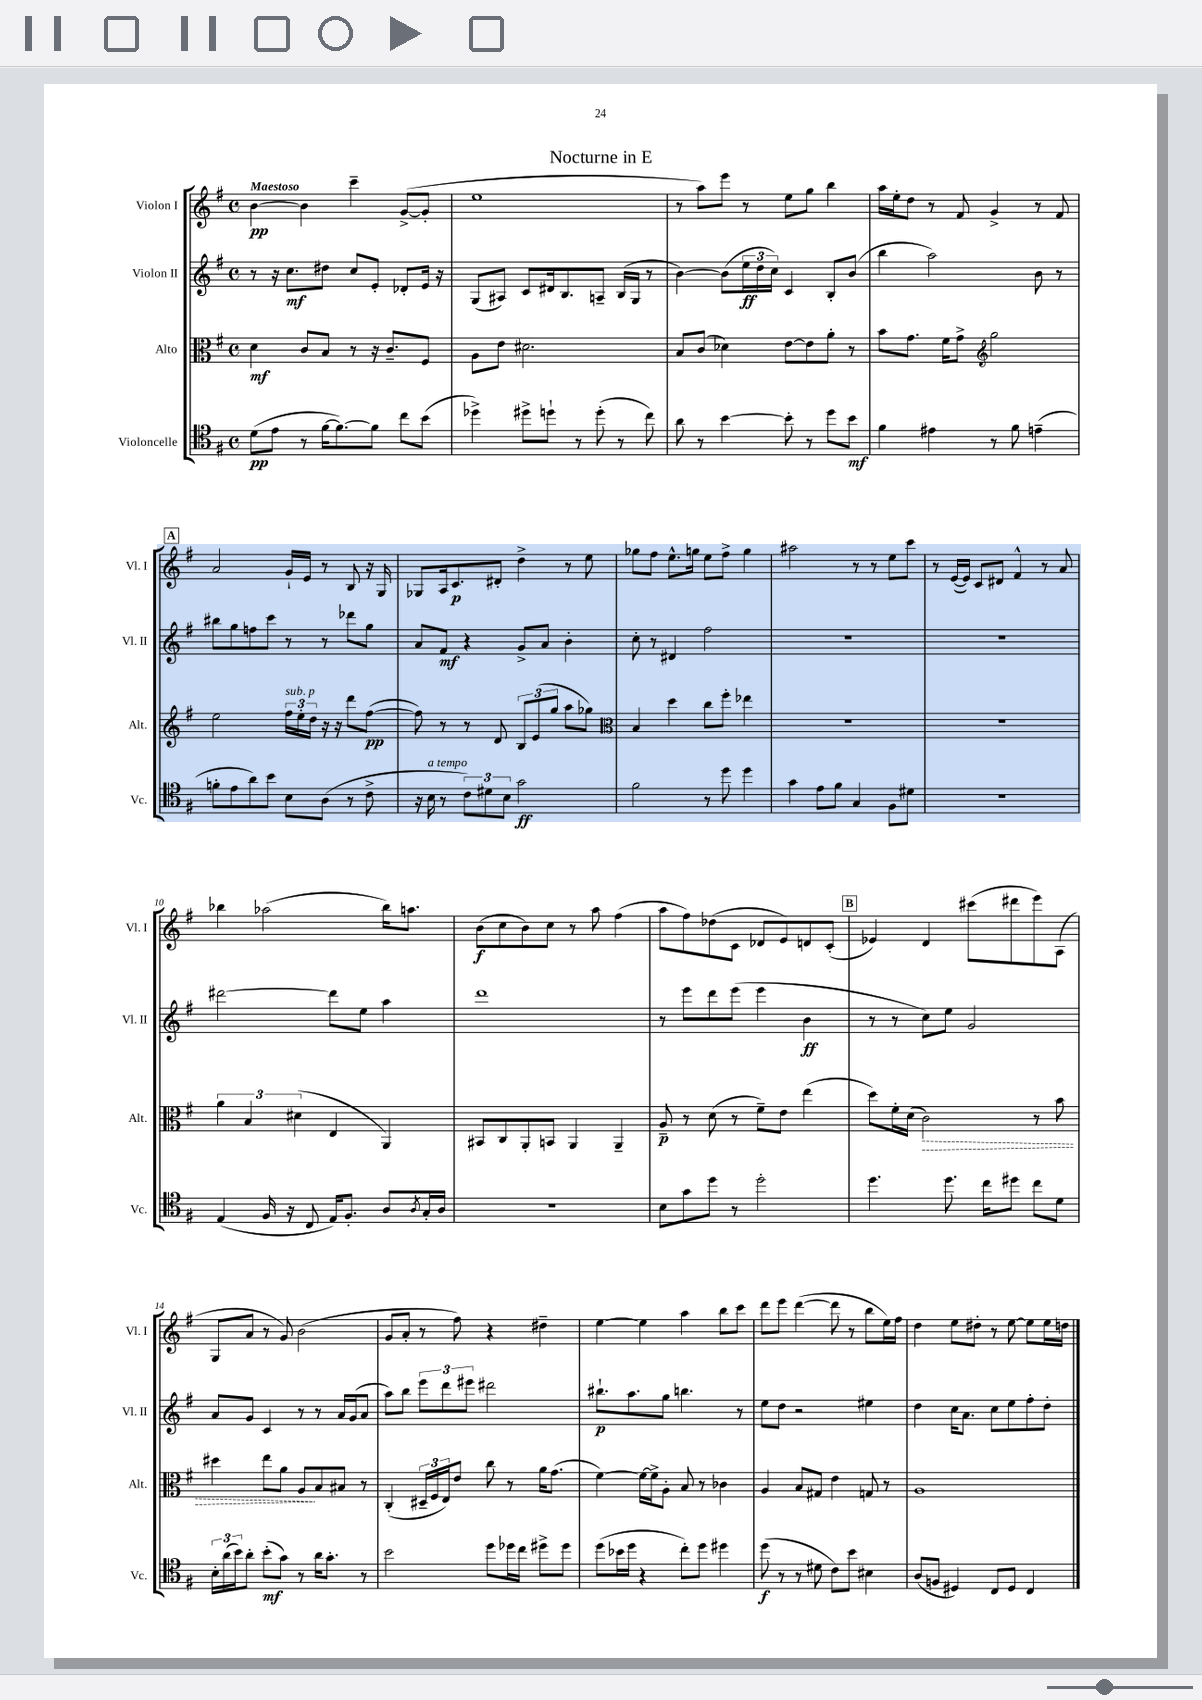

**kern	**kern	**kern	**kern
*staff4	*staff3	*staff2	*staff1
*clefC4	*clefC3	*clefG2	*clefG2
*k[f#]	*k[f#]	*k[f#]	*k[f#]
*M4/4	*M4/4	*M4/4	*M4/4
*met(c)	*met(c)	*met(c)	*met(c)
(8d	4d	8r	[4b
8e	.	16r	.
.	.	8.cc	.
8r	8c	.	4b]
[16f#	8B	8dd#	.
8.f#_)	.	.	.
.	8r	8cc	4ccc~
8f#]	16r	8e'	.
.	8.c~	.	.
8cc	.	8d-'	([8g^
(8b	8F#	16e	8g']
.	.	16r	.
=	=	=	=
4dd-^)	8A	(8G	1ee
.	8e	8A#)	.
8dd#^	2.d#	8c	.
8dd`	.	16d#	.
.	.	8.B	.
8r	.	.	.
(8dd'	.	8A~	.
8r	.	(16B	.
.	.	16G	.
8cc)	.	8r	.
=	=	=	=
8a	8B	[4b)	8r
8r	(8c	.	8aa)
[4b	4d-)	(8b]	8eee
.	.	24ee	8r
.	.	24dd	.
.	.	24cc)	.
8b']	[8e	4c	8ee
8r	8e]	.	8gg
8dd	8a'	8B'	4bb
8b	8r	(8b	.
=	=	=	=
4f#	8b	4bb	16aa
.	.	.	16ee'
.	8.g	.	8dd
4e#	.	2aa)	8r
.	16f#	.	.
.	8g^	.	8f#
*	*clefG2	*	*
8r	2gg	.	4g^
8f#	.	.	.
(4e~	.	8b	8r
.	.	8r	8f#
=	=	=	=
8f'	2ee	8bb#	2a
8e	.	8gg	.
8a)	.	8ff	.
8b	.	8ccc	.
8B	24ff#	8r	16g`
.	24ee'	.	.
.	.	.	16e
.	24dd	.	.
(8A	16r	8r	8r
.	16r	.	.
8r	8ddd	8ddd-	8B
8c^	([8ff#	8gg	16r
.	.	.	16G
=	=	=	=
16r	8ff#])	8a	8G-
16B	.	.	.
8r	8r	8f#	16A
.	.	.	8.c
12c)	8r	4r	.
12d#	.	.	.
.	8d	.	8d#'
12B	.	.	.
2g	12B	8g^	4dd^
.	(12e	.	.
.	.	8a	.
.	12gg	.	.
.	8aa	4b'	8r
.	8gg-)	.	8ee
=	=	=	=
*	*clefC3	*	*
2f#	4B	8cc'	8gg-
.	.	8r	8ff#
.	4dd	4d#	8.ee^^
.	.	.	16gg
8r	8cc	2ff#	8ee
8dd	8ff#'	.	8ff#^
4dd	4ee-	.	4gg
=	=	=	=
4g	1r	1r	2aa#
8e	.	.	.
8f#	.	.	.
4G	.	.	8r
.	.	.	8r
8F#	.	.	8ee
8d#	.	.	8ccc
=	=	=	=
1r	1r	1r	8r
.	.	.	([16e
.	.	.	16e])
.	.	.	8c
.	.	.	8d#
.	.	.	4f#^^
.	.	.	8r
.	.	.	8a
=	=	=	=
(4E	6a	[2ddd#	4bb-
.	6B	.	.
16F#	.	.	(2aa-
16r	.	.	.
.	(6d#	.	.
8C	.	.	.
16E)	4E	8ddd#]	.
8.F#'	.	.	.
.	.	8ee	.
8A	4AA)	4aa	16bb-)
.	.	.	8.aa
8qA	.	.	.
16G'	.	.	.
16A	.	.	.
=	=	=	=
1r	8BB#	1ddd	(8b
.	8C	.	8cc
.	8AA'	.	8b)
.	8BB	.	8cc
.	4AA	.	8r
.	.	.	8aa
.	4AA~	.	(4ff#
=	=	=	=
8B	8A~	8r	8aa
8g	8r	8eee	8ff#)
8dd	(8d	8ddd	(8dd-
8r	8r	(8eee	8c
2dd'	8f#~)	4eee	8d-
.	8e	.	8e)
.	(4ee	4b	8d
.	.	.	(8c'
=	=	=	=
4.dd	8dd)	8r	4e-)
.	16f#'	8r	.
.	(16d	.	.
.	2c)	8cc)	4d
8.dd	.	8ee	.
.	.	2g	(8ccc#
16cc	.	.	.
8dd#	.	.	8ddd#
8cc	8r	.	8eee)
8d	8b	.	(8A
=	=	=	=
24B'	4dd#	8a	8G
(24a	.	.	.
24b)	.	.	.
8a'	.	8g	8a
(8b'	8ee	4c	8r
8g)	8a	.	8g)
8r	8A	8r	(2b
16a	8B	8r	.
8.g'	.	.	.
.	8B#	16a	.
.	.	(16g	.
8r	8r	8a	.
=	=	=	=
2b	(4C'	8aa)	8g
.	.	8bb	8a'
.	24D#~	12eee	8r
.	24F#	.	.
.	24E)	12ddd	.
.	8e	.	8ff#)
.	.	12eee#	.
8dd	8cc	2ddd#	4r
16dd-	8r	.	.
16cc	.	.	.
8dd#^	16a	.	4dd#~
.	(8.g	.	.
8dd#	.	.	.
=	=	=	=
(8dd	[4f#)	8.bb#`	[4ee
16b-	.	.	.
16dd	.	8.aa	.
4r	16f#_	.	4ee]
.	16f#^]	.	.
.	8A'	8gg	.
8cc')	8B	4.bb	4aa
8dd	8r	.	.
4dd#	4c-	.	8bb
.	.	8r	8ccc
=	=	=	=
(8dd	4A	8ee	8ddd
8r	.	8dd	8eee
8r	8B	2r	([4ddd
8d#	8G#	.	.
8c)	4e	.	8ddd]
8b	.	.	8r
4B#	8G	4ee#	8bb
.	8r	.	16ee)
.	.	.	16ff#
=	=	=	=
(8A	1A	4dd	4dd
8F	.	.	.
4D#)	.	16cc	8ee
.	.	8.a	.
.	.	.	8dd#'
8C	.	8cc	8r
8D#	.	8ee	[8ee
4C	.	8ff#'	8ee]
.	.	8dd'	16ee
.	.	.	16dd
==	==	==	==
*-	*-	*-	*-
